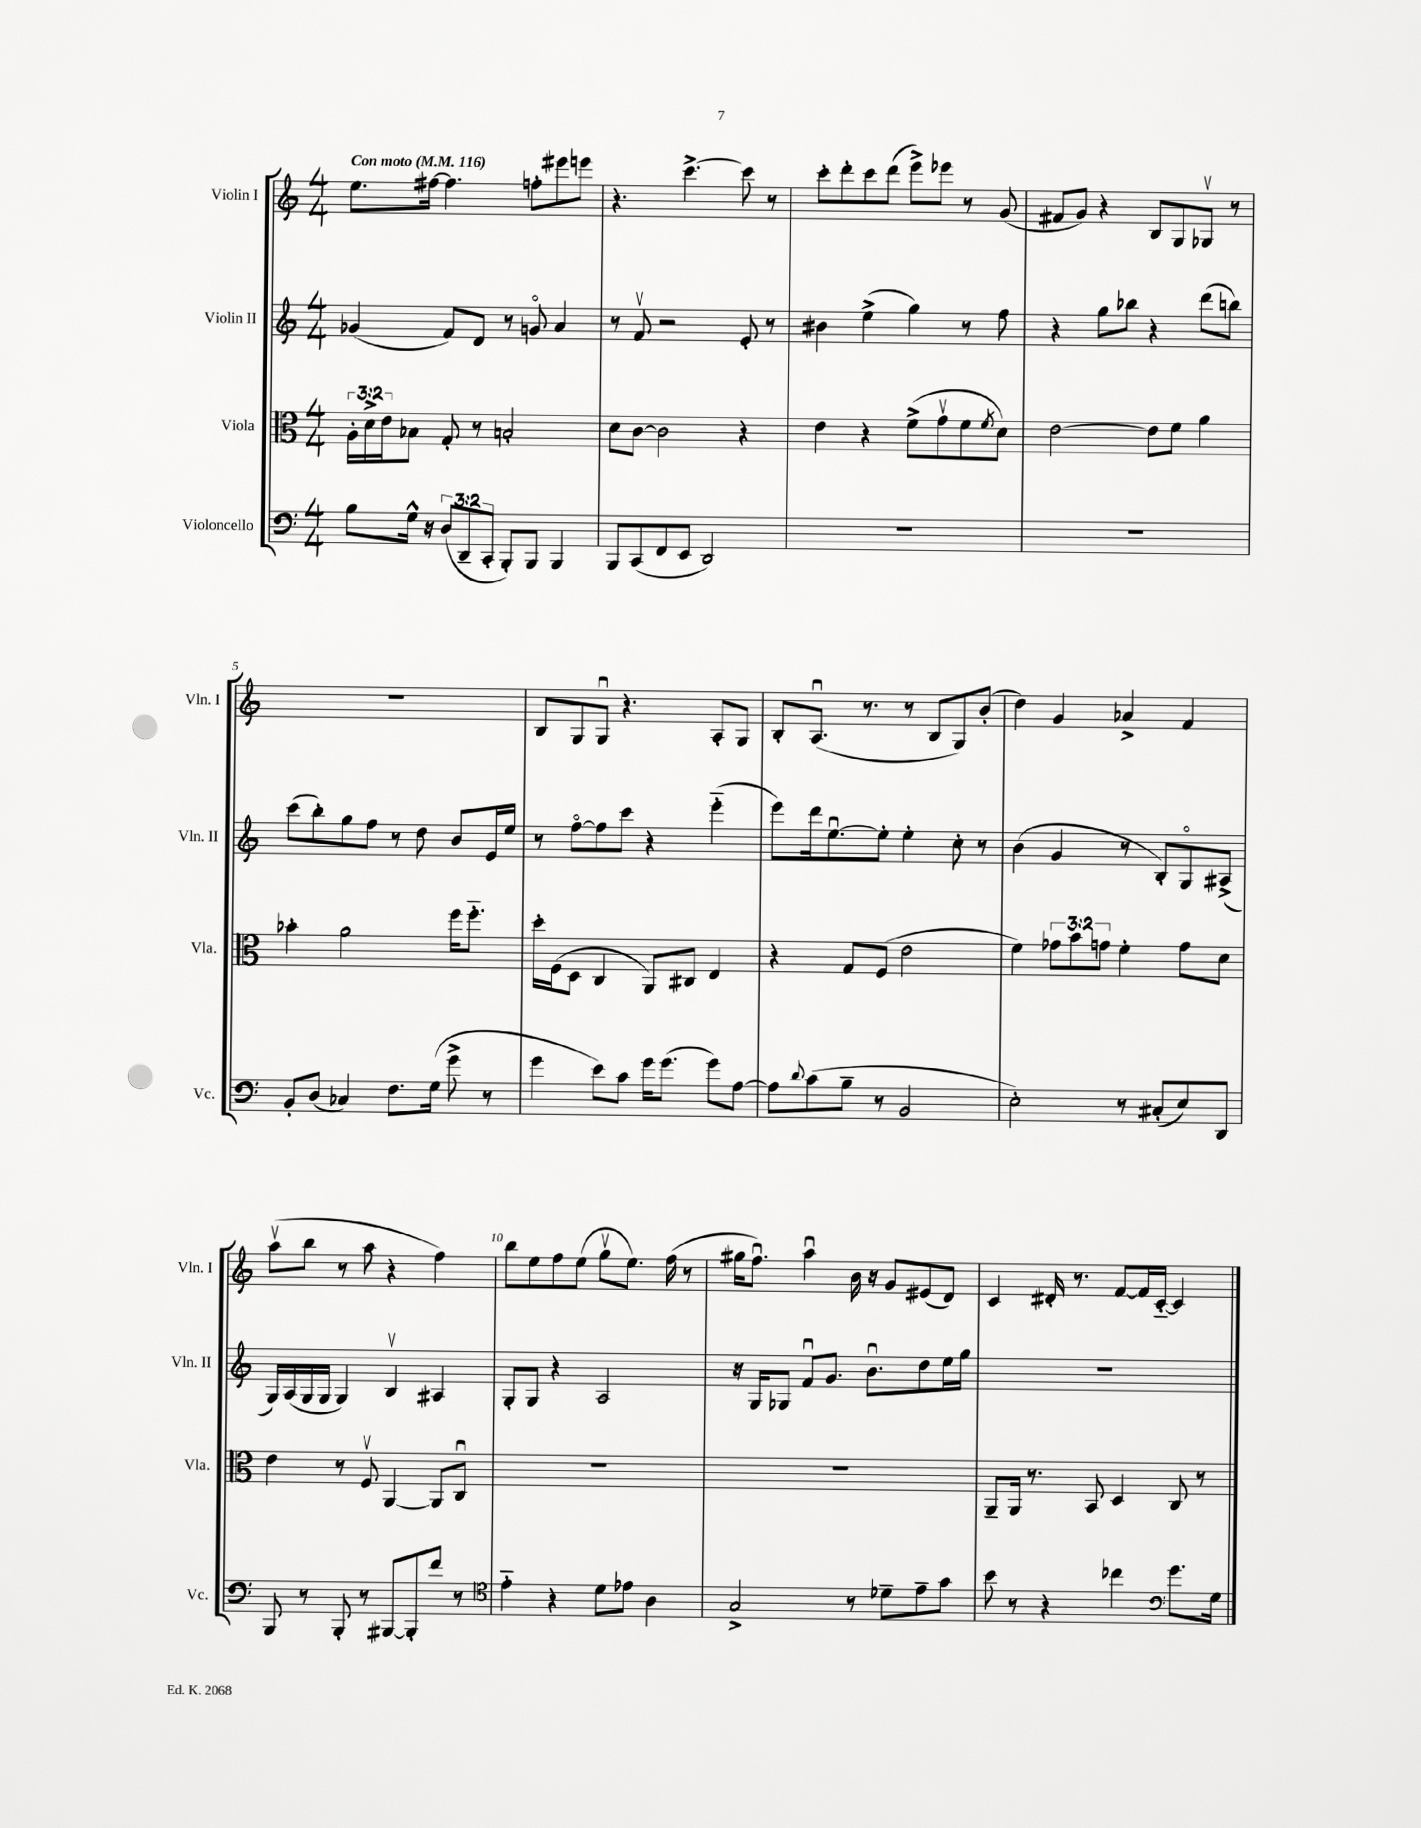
<<
\new StaffGroup <<
\new Staff = "s0" \with { instrumentName = "Violin I" shortInstrumentName = "Vln. I" } {
    \clef treble \key c \major \numericTimeSignature \time 4/4 \tempo "Con moto" 4 = 116
    e''8. fis''16~ fis''4. f''8-. eis'''8 e'''8 |
    r4. c'''4.~-> c'''8 r8 |
    c'''8-. d'''8-. c'''8 d'''8( e'''8->) ees'''8 r8 g'8( |
    fis'8 g'8) r4 b8 g8 ges8\upbow r8 |
    R1 |
    b8 g8 g8\downbow r4. a8-. g8 |
    b8-. a8.\downbow( r8. r8 b8 g8) b'8-.( |
    d''4) g'4 aes'4-> f'4 |
    a''8\upbow( b''8 r8 a''8 r4 f''4) |
    b''8 e''8 f''8 e''8( g''8\upbow e''8.) f''16( r8 |
    gis''16 f''8.\downbow) a''4\downbow b'16 r16 g'8 eis'8( d'8) |
    c'4 dis'16-. r8. f'8~ f'16 c'16~-_ c'4 \bar "|." |
}
\new Staff = "s1" \with { instrumentName = "Violin II" shortInstrumentName = "Vln. II" } {
    \clef treble \key c \major \numericTimeSignature \time 4/4
    ges'4( f'8) d'8 r8 g'8\flageolet a'4 |
    r8 f'8\upbow r2 e'8-. r8 |
    bis'4 e''4->( g''4) r8 f''8 |
    r4 g''8 bes''8 r4 d'''8( b''8) |
    c'''8( b''8-.) g''8 f''8 r8 d''8 b'8 e'16 e''16 |
    r8 f''8~\flageolet f''8 c'''8 r4 e'''4-_( |
    e'''8) d'''16 e''8.~\downbow e''8-. e''4-. c''8-. r8 |
    b'4( g'4 r8 b8-.) g8\flageolet ais8->( |
    g16) a16( g16 g16 g4) b4\upbow ais4 |
    g8-. g8 r4 a2 |
    r16 g16 ges8 f'8\downbow g'8. b'8.\downbow d''8 e''16 g''16 |
    R1 \bar "|." |
}
\new Staff = "s2" \with { instrumentName = "Viola" shortInstrumentName = "Vla." } {
    \clef alto \key c \major \numericTimeSignature \time 4/4 \override Staff.TupletNumber.text = #tuplet-number::calc-fraction-text
    \tuplet 3/2 { a16-. d'16-> e'16 } bes8 g8-. r8 b2-. |
    d'8 c'8~ c'2 r4 |
    e'4 r4 f'8->( g'8\upbow f'8 \acciaccatura { f'8 } d'8) |
    e'2~ e'8 f'8 a'4 |
    bes'4-. a'2 f''16 f''8.-_ |
    d''16-. f16( d8 c4 a,8) cis8 e4 |
    r4 g8 f8( e'2 |
    f'4) \tuplet 3/2 { ges'8 b'8 g'8 } f'4-. g'8 d'8 |
    e'4 r8 f8\upbow a,4~ a,8 c8\downbow |
    R1 |
    R1 |
    a,8-- a,16 r8. b,8 d4 c8 r8 \bar "|." |
}
\new Staff = "s3" \with { instrumentName = "Violoncello" shortInstrumentName = "Vc." } {
    \clef bass \key c \major \numericTimeSignature \time 4/4 \override Staff.TupletNumber.text = #tuplet-number::calc-fraction-text
    b8 g16-^ r16 \tuplet 3/2 { d8( d,8-- c,8-. } b,,8-.) b,,8 b,,4 |
    b,,8 c,8( f,8 e,8 d,2) |
    R1 |
    R1 |
    b,8-. d8( ces4) f8. g16( g'8-> r8 |
    g'4 e'8) c'8 g'16 g'8.( g'8) a8~ |
    a8 \appoggiatura { d'8 } c'8( b8-- r8 b,2 |
    e2-.) r8 cis8-.( e8) d,8 |
    b,,8 r8 b,,8-. r8 bis,,8~ bis,,8-. f'8 r8 |
    \clef tenor e'4-_ r4 d'8 ees'8 a4 |
    g2-> r8 des'8-- e'8-- g'8 |
    b'8 r8 r4 ces''4 \clef bass g'8. g16 \bar "|." |
}
>>
>>
\layout { \context { \Score \override BarNumber.break-visibility = ##(#f #t #t) barNumberVisibility = #(every-nth-bar-number-visible 5) } }
